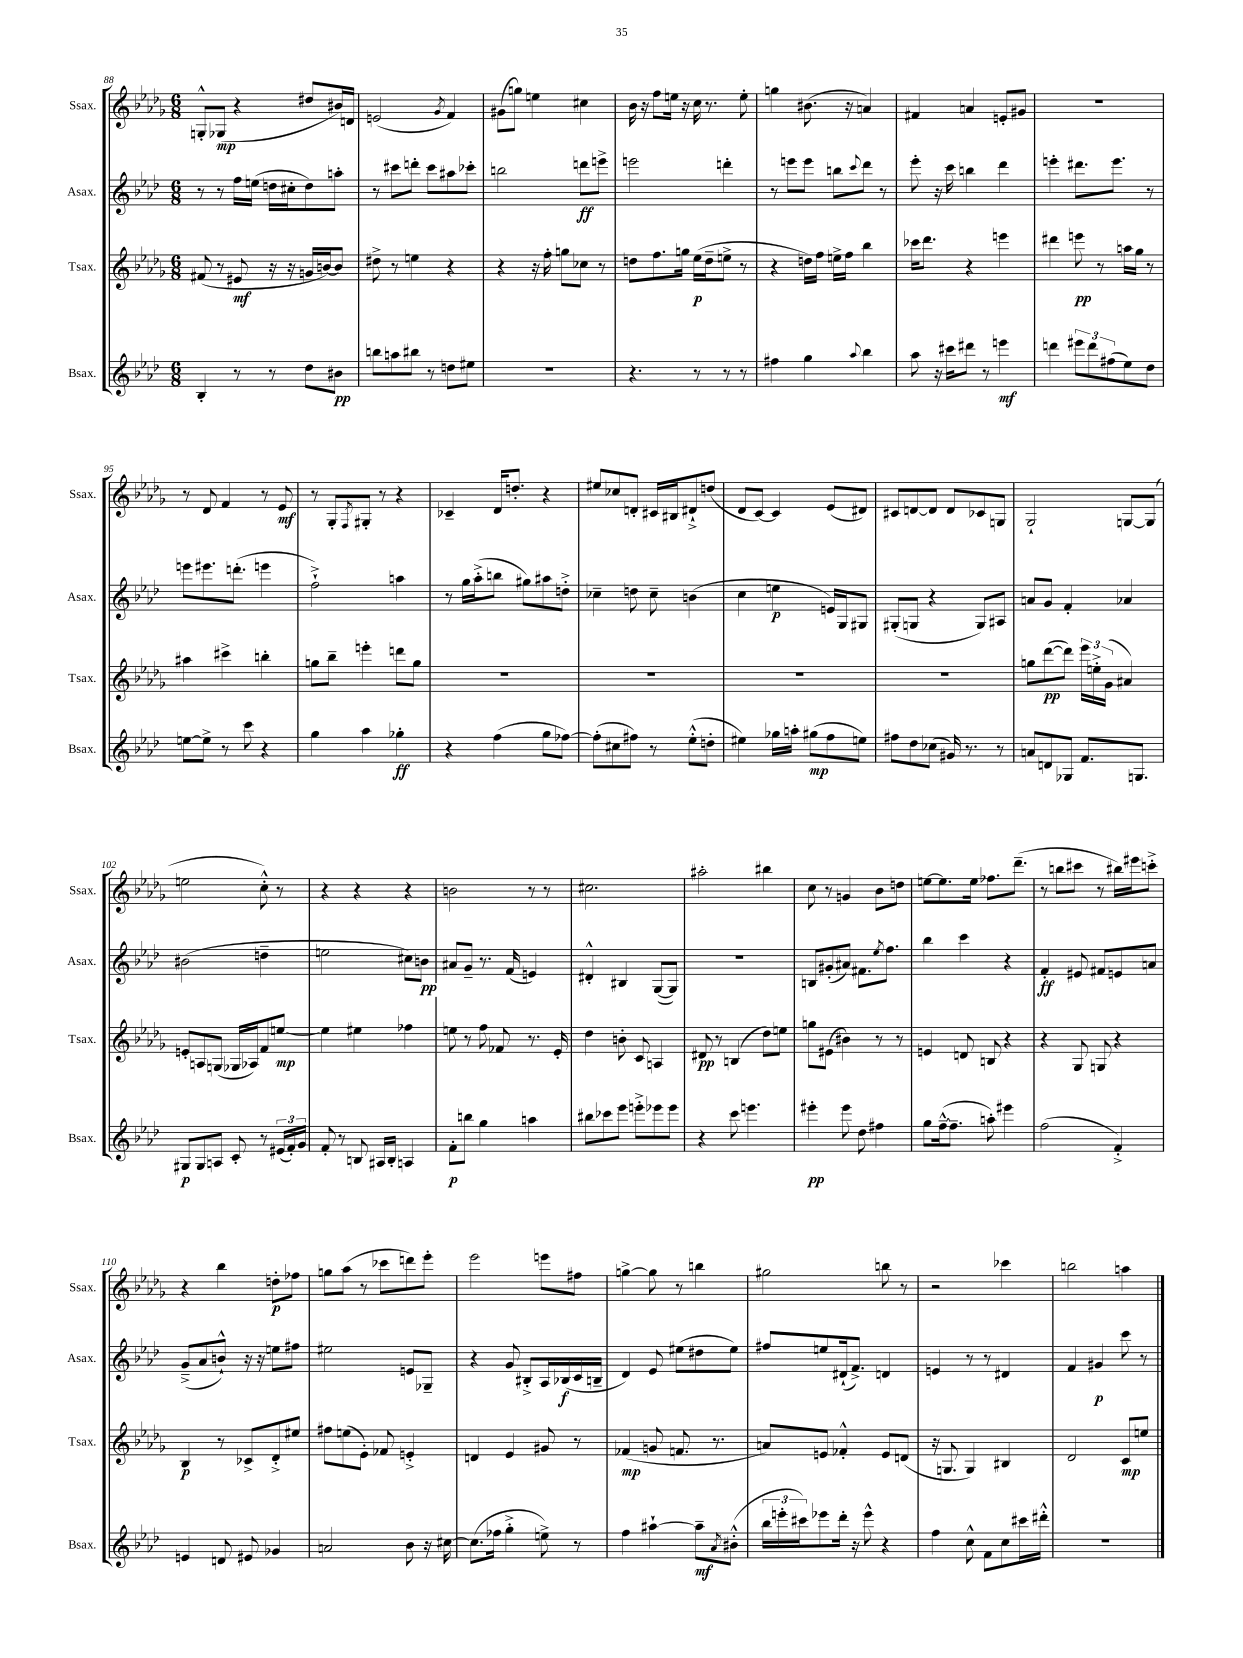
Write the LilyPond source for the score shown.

<<
\new StaffGroup <<
\new Staff = "s0" \with { instrumentName = "Ssax." shortInstrumentName = "Ssax." } {
    \clef treble \key des \major \numericTimeSignature \time 6/8
    g8-.-^ ges8\mp( r4 dis''8 bis'16) d'16 |
    e'2( \acciaccatura { ges'8 } f'4) |
    gis'8( g''8) e''4 cis''4 |
    bes'16 r16 f''8 e''16 r16 c''16 r8. e''8-. |
    g''4 bis'8.( r16 a'4) |
    fis'4 a'4 e'8-. gis'8 |
    R2. |
    r8 des'8 f'4 r8 ees'8\mf |
    r8 ges8-. \acciaccatura { f8 } gis8-. r8 r4 |
    ces'4-- des'16 d''8.-. r4 |
    eis''8 ces''8 d'8-. cis'16 bis16 dis'8-!-> d''8( |
    des'8 c'8~) c'4 ees'8( dis'8) |
    cis'8 d'8~ d'8 d'8 ces'8 g8 |
    ges2-! g8~ g8( |
    e''2 c''8-.-^) r8 |
    r4 r4 r4 |
    b'2 r8 r8 |
    cis''2. |
    ais''2-. bis''4 |
    c''8 r8 g'4 bes'8 d''8 |
    e''8~ e''8. e''16 fes''8. des'''8.--( |
    r8 b''8 cis'''8 r8 bis''16) eis'''16 c'''8-.-> |
    r4 bes''4 d''8-.\p fes''8 |
    g''8 aes''8( r8 ces'''8 d'''8) ees'''8-. |
    ees'''2 e'''8 fis''8 |
    g''4~-> g''8 r8 b''4 |
    gis''2 b''8 r8 |
    r2 ces'''4 |
    b''2 a''4 \bar "|." |
}
\new Staff = "s1" \with { instrumentName = "Asax." shortInstrumentName = "Asax." } {
    \clef treble \key aes \major \numericTimeSignature \time 6/8
    r8 r8 f''16 e''16( d''16 cis''16-. d''8) a''8-. |
    r8 cis'''8 d'''8-. cis'''8 ais''8 ces'''8-. |
    b''2 d'''8\ff e'''8-> |
    e'''2 d'''4-. |
    r8 e'''8 e'''8 b''8 \appoggiatura { c'''8 } des'''8 r8 |
    ees'''8-. r16 c'''16 b''4 des'''4 |
    e'''4-. dis'''8. e'''8. r8 |
    e'''8 eis'''8. d'''8.-.( e'''4 |
    f''2-!->) a''4 |
    r8 g''16 aes''16-.->( b''8 gis''8) ais''8 d''8-.-> |
    ces''4-- d''8 ces''8-- b'4( |
    c''4 e''4\p e'16) g16 gis8 |
    gis8-.( g8 r4 g8) ais8 |
    a'8 g'8 f'4-. aes'4 |
    bis'2( d''4-- |
    e''2 cis''8) b'8\pp |
    ais'8 g'8-- r8. f'16( e'4) |
    dis'4-.-^ bis4 g8~( g8) |
    R2. |
    b8 gis'8-.( ais'8) fis'8. \acciaccatura { ees''8 } f''8. |
    bes''4 c'''4 r4 |
    f'4-.\ff eis'8 fis'8 e'8 a'8 |
    g'8--->( aes'8 b'8-!-^) r16 r16 e''8 fis''8 |
    eis''2 e'8 ges8-- |
    r4 g'8 bis8-.-> aes16 bes16\f( c'16 b16-- |
    des'4) ees'8 eis''8( dis''8 eis''8) |
    fis''8 e''8 dis'16-!( f'8.->) d'4 |
    e'4 r8 r8 dis'4 |
    f'4 gis'4\p c'''8 r8 \bar "|." |
}
\new Staff = "s2" \with { instrumentName = "Tsax." shortInstrumentName = "Tsax." } {
    \clef treble \key des \major \numericTimeSignature \time 6/8
    fis'8( r8 eis'8\mf r16 r16 g'16 b'16~) b'8 |
    dis''8-> r8 e''4 r4 |
    r4 r16 f''16-. g''8 ces''8 r8 |
    d''8 f''8. g''16 ees''16\p( d''16-- e''8-> r8 |
    r4 d''16) f''16 e''16-> f''16 bes''4 |
    ces'''16 des'''8. r4 e'''4 |
    dis'''4 e'''8\pp r8 a''16 ges''16 r8 |
    ais''4 cis'''4-> b''4-. |
    g''8 bes''8-- e'''4-. d'''8 g''8 |
    R2. |
    R2. |
    R2. |
    R2. |
    g''8 des'''8~\pp( des'''8) \tuplet 3/2 { ees'''16 e''16-.-> ges'16( } ais'4) |
    e'8-. a8 g8( ges16 aes16) f'8 e''8~\mp |
    e''4 eis''4 fes''4 |
    e''8 r8 f''8 fes'8 r8. ees'16-. |
    des''4 b'8-. c'8 a4 |
    dis'8\pp r8 b4( des''8) e''8 |
    g''8 eis'8( bis'4) r8 r8 |
    e'4 d'8 b8 r4 |
    r4 ges8 g8 r4 |
    bes4\p r8 ces'8-> des'8-.-> eis''8 |
    fis''8 e''8( ees'8-.) fes'8 e'4-.-> |
    d'4 ees'4 gis'8 r8 |
    fes'4\mp( g'8 f'8. r8. |
    a'8) e'8 fes'4-.-^ e'8 d'8( |
    r16 g8. g4) bis4 |
    des'2 c'8\mp e''8 \bar "|." |
}
\new Staff = "s3" \with { instrumentName = "Bsax." shortInstrumentName = "Bsax." } {
    \clef treble \key aes \major \numericTimeSignature \time 6/8
    bes4-. r8 r8 des''8 bis'8\pp |
    b''8 a''8 bis''8 r8 d''8 eis''8 |
    R2. |
    r4. r8 r8 r8 |
    fis''4 g''4 \appoggiatura { aes''8 } bes''4 |
    aes''8 r16 cis'''16 dis'''8 r8 e'''4\mf |
    d'''4 \tuplet 3/2 { eis'''8 d'''8 fis''8( } ees''8) des''8 |
    e''8~ e''8-> r8 c'''8 r4 |
    g''4 aes''4 ges''4-.\ff |
    r4 f''4( g''8 fes''8~) |
    fes''8-.( cis''8 fis''8) r8 ees''8-.-^( d''8-. |
    eis''4) ges''16 a''16-. gis''8\mp( f''8 e''8) |
    fis''8 des''8 ces''8( gis'16) r8. r8 |
    a'8 d'8 ges8 f'8. g8. |
    gis8\p gis8 a8 c'8-. r8 \tuplet 3/2 { eis'16( f'16-.) g'16 } |
    f'8-. r8 b8 ais16 b16-. a4 |
    f'8-.\p b''8 g''4 a''4 |
    bis''8 ces'''8 ees'''8 e'''8-.-> ees'''8 ees'''8 |
    r4 c'''8 e'''4. |
    eis'''4-.\pp eis'''8 des''8 fis''4 |
    g''8 f''16~---^( f''8.-- a''8-.) eis'''4 |
    f''2( f'4-.->) |
    e'4 d'8 eis'8 ges'4 |
    a'2 bes'8 r16 cis''16~ |
    cis''8.( fes''16 g''4-.-> e''8->) r8 |
    f''4 ais''4~-! ais''8--\mf \acciaccatura { aes'8 } bis'8-.-^( |
    \tuplet 3/2 { bes''16 e'''16-. cis'''16) } ees'''8 des'''16-. r16 ees'''8-^ r4 |
    f''4 c''8-^ f'8 c''8 cis'''16 dis'''16-.-^ |
    R2. \bar "|." |
}
>>
>>
\layout { \context { \Score currentBarNumber = #88 } }
